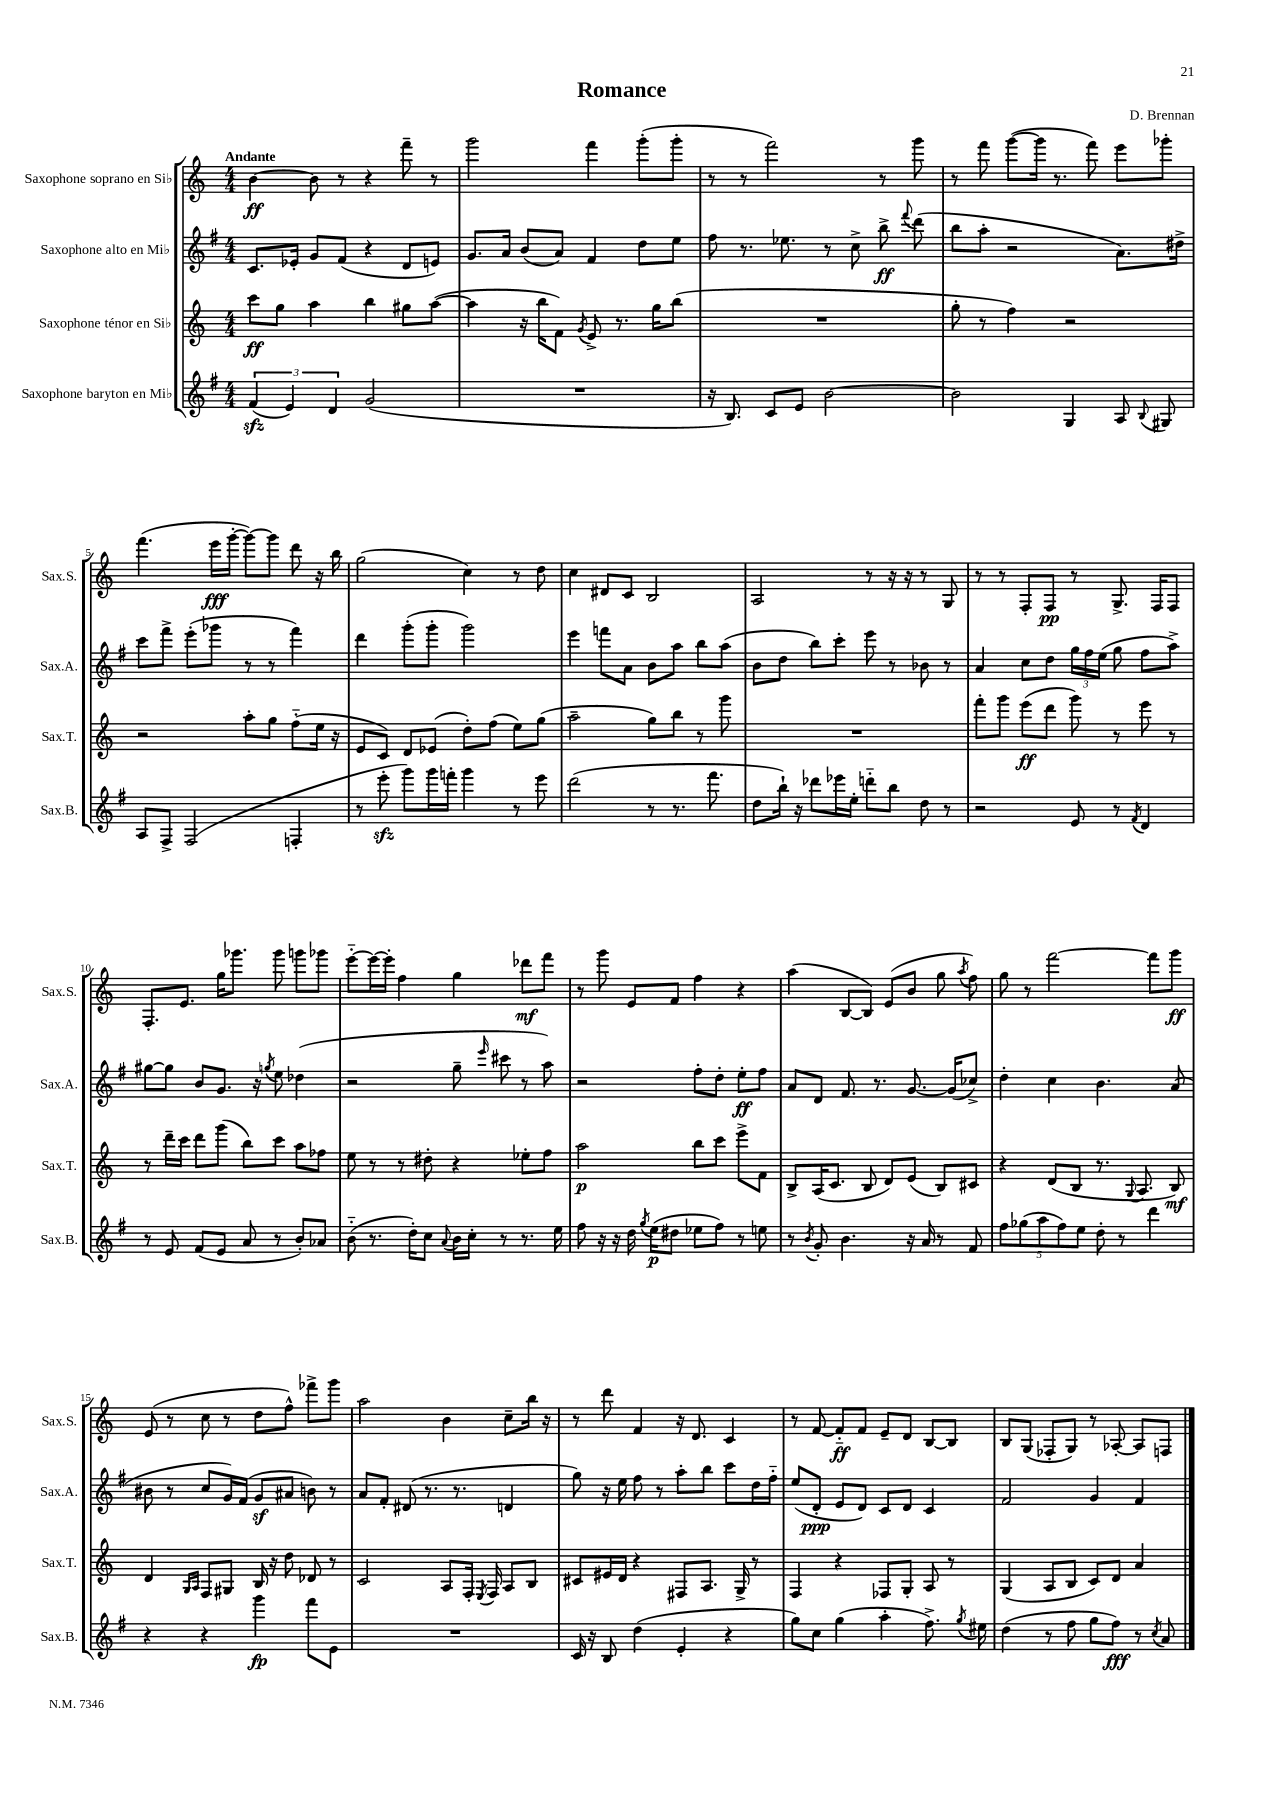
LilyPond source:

\header { title = "Romance" composer = "D. Brennan" }
<<
\new StaffGroup <<
\new Staff = "s0" \with { instrumentName = "Saxophone soprano en Sib" shortInstrumentName = "Sax.S." } {
    \clef treble \key c \major \numericTimeSignature \time 4/4 \tempo "Andante"
    \autoBeamOff b'4~\ff b'8 r8 r4 f'''8-- r8 |
    g'''2 f'''4 g'''8[-.( g'''8]-. |
    r8 r8 f'''2) r8 g'''8 |
    r8 f'''8 g'''8[~( g'''16] r8. f'''8) e'''8[ ges'''8]-. |
    f'''4.( e'''16[\fff g'''16]~-. g'''8[~) g'''8] d'''8 r16 b''16 |
    g''2( c''4) r8 d''8 |
    c''4 dis'8[ c'8] b2 |
    a2 r8 r16 r16 r8 g8 |
    r8 r8 f8[-. f8]\pp r8 g8.-> f16[ f8] |
    f8.[-. e'8.] g''16[ ges'''8.] ges'''8 g'''8[ ges'''8] |
    e'''8[~-_ e'''16~ e'''16]-. f''4 g''4 des'''8[\mf f'''8] |
    r8 g'''8 e'8[ f'8] f''4 r4 |
    a''4( b8[~ b8]) e'8[( b'8] g''8 \acciaccatura { a''8 } f''8) |
    g''8 r8 f'''2~ f'''8[ g'''8]\ff |
    e'8( r8 c''8 r8 d''8[ f''8]-^) fes'''8[-> g'''8] |
    a''2 b'4 c''8[-- b''16] r16 |
    r8 d'''8 f'4 r16 d'8. c'4 |
    r8 f'8~ f'8[-_\ff f'8] e'8[-- d'8] b8[~ b8] |
    b8[ g8]( fes8[-. g8]) r8 aes8~-. aes8[ f8] \bar "|." |
}
\new Staff = "s1" \with { instrumentName = "Saxophone alto en Mib" shortInstrumentName = "Sax.A." } {
    \clef treble \key g \major \numericTimeSignature \time 4/4
    \autoBeamOff c'8.[ ees'16]-. g'8[ fis'8]( r4 d'8[ e'8]) |
    g'8.[ a'16] b'8[( a'8]) fis'4 d''8[ e''8] |
    fis''8 r8. ees''8. r8 c''8-> b''8->\ff \appoggiatura { fis'''8 } d'''8( |
    b''8[ a''8]-. r2 a'8.[) dis''16]-> |
    c'''8[ fis'''8]-> e'''8[-.( ges'''8] r8 r8 fis'''4) |
    d'''4 g'''8[-.( g'''8]-. g'''2) |
    e'''4 f'''8[ a'8] b'8[ a''8] b''8[ a''8]( |
    b'8[ d''8] b''8[) c'''8]-. e'''8 r8 bes'8 r8 |
    a'4 c''8[ d''8] \tuplet 3/2 { g''16[ fis''16 e''16]( } g''8 fis''8[ a''8]->) |
    gis''8[~ gis''8] b'8[ g'8.] r16 \acciaccatura { g''8 } e''8 des''4( |
    r2 g''8-- \grace { e'''16 } cis'''8 r8 a''8) |
    r2 fis''8[-. d''8]-. e''8[-.\ff fis''8] |
    a'8[ d'8] fis'8. r8. g'8.~ g'16[( ces''8]->) |
    d''4-. c''4 b'4. a'8( |
    bis'8 r8 c''8[ g'16) fis'16]( g'8[\sf ais'8] b'8) r8 |
    a'8[ fis'8]-. dis'8( r8. r8. d'4 |
    g''8) r16 e''16 fis''8 r8 a''8[-. b''8] c'''8[ d''16 fis''16]-_ |
    e''8[( d'8]-.\ppp e'8[ d'8]) c'8[ d'8] c'4 |
    fis'2 g'4 fis'4 \bar "|." |
}
\new Staff = "s2" \with { instrumentName = "Saxophone ténor en Sib" shortInstrumentName = "Sax.T." } {
    \clef treble \key c \major \numericTimeSignature \time 4/4
    \autoBeamOff c'''8[\ff g''8] a''4 b''4 gis''8[ a''8]~( |
    a''4 r16 b''16[ f'8]) \acciaccatura { g'8 } e'8-> r8. g''16[ b''8]( |
    R1 |
    g''8-. r8 f''4) r2 |
    r2 a''8[-. g''8] f''8[-_( e''16] r16 |
    e'8[ c'8]) d'8[ ees'8]( d''8[-.) f''8]( e''8[) g''8]( |
    a''2-- g''8[) b''8] r8 g'''8 |
    R1 |
    f'''8[-. g'''8] e'''8[\ff( d'''8] g'''8) r8 e'''8 r8 |
    r8 d'''16[-- c'''16] d'''8[ g'''8]( b''8[) c'''8] a''8[ fes''8] |
    e''8 r8 r8 dis''8-. r4 ees''8[-. f''8] |
    a''2\p b''8[ c'''8] e'''8[-> f'8] |
    b8[-> a16( c'8.] b8 d'8[) e'8]( b8[) cis'8] |
    r4 d'8[( b8] r8. \appoggiatura { g8 } a8. b8\mf) |
    d'4 \grace { g16[ a16] } f8[ gis8] b16 r16 d''8 des'8 r8 |
    c'2 a8[ f16]-. \acciaccatura { e8 } f16 a8[ b8] |
    cis'8[ eis'16 d'16] r4 fis8[ a8.] g16-> r8 |
    f4 r4 fes8[ g8]-. a8 r8 |
    g4( a8[ b8] c'8[) d'8] a'4 \bar "|." |
}
\new Staff = "s3" \with { instrumentName = "Saxophone baryton en Mib" shortInstrumentName = "Sax.B." } {
    \clef treble \key g \major \numericTimeSignature \time 4/4
    \autoBeamOff \tuplet 3/2 { fis'4\sfz( e'4) d'4 } g'2( |
    R1 |
    r16 b8.) c'8[ e'8] b'2~ |
    b'2 g4 a8 \appoggiatura { b8 } gis8 |
    a8[ fis8]-> fis2( f4-. |
    r8 e'''8-.\sfz g'''8[) g'''16 f'''16]-. g'''4 r8 e'''8 |
    d'''2( r8 r8. fis'''8. |
    d''8[ b''16]-!) r16 des'''8[ ees'''16 e''16]-. d'''8[-_ b''8] d''8 r8 |
    r2 e'8 r8 \acciaccatura { fis'8 } d'4 |
    r8 e'8 fis'8[( e'8] a'8 r8 b'8[-.) aes'8] |
    b'8-_( r8. d''16[-.) c''8] \appoggiatura { a'8 } b'16[ c''16]-. r8 r8. e''16 |
    fis''8 r16 r16 d''16 \acciaccatura { g''8 } e''16[\p( dis''8] ees''8[ fis''8]) r8 e''8 |
    r8 \acciaccatura { b'8 } g'8-. b'4. r16 a'16 r8 fis'8 |
    \tuplet 5/4 { fis''8[ ges''8( a''8 fis''8) e''8] } d''8-. r8 d'''4 |
    r4 r4 g'''4\fp fis'''8[ e'8] |
    R1 |
    c'16 r16 b8 d''4( e'4-. r4 |
    g''8[) c''8] g''4( a''4-. fis''8.->) \acciaccatura { g''8 } eis''16 |
    d''4( r8 fis''8 g''8[ fis''8]\fff) r8 \acciaccatura { c''8 } a'8 \bar "|." |
}
>>
>>
